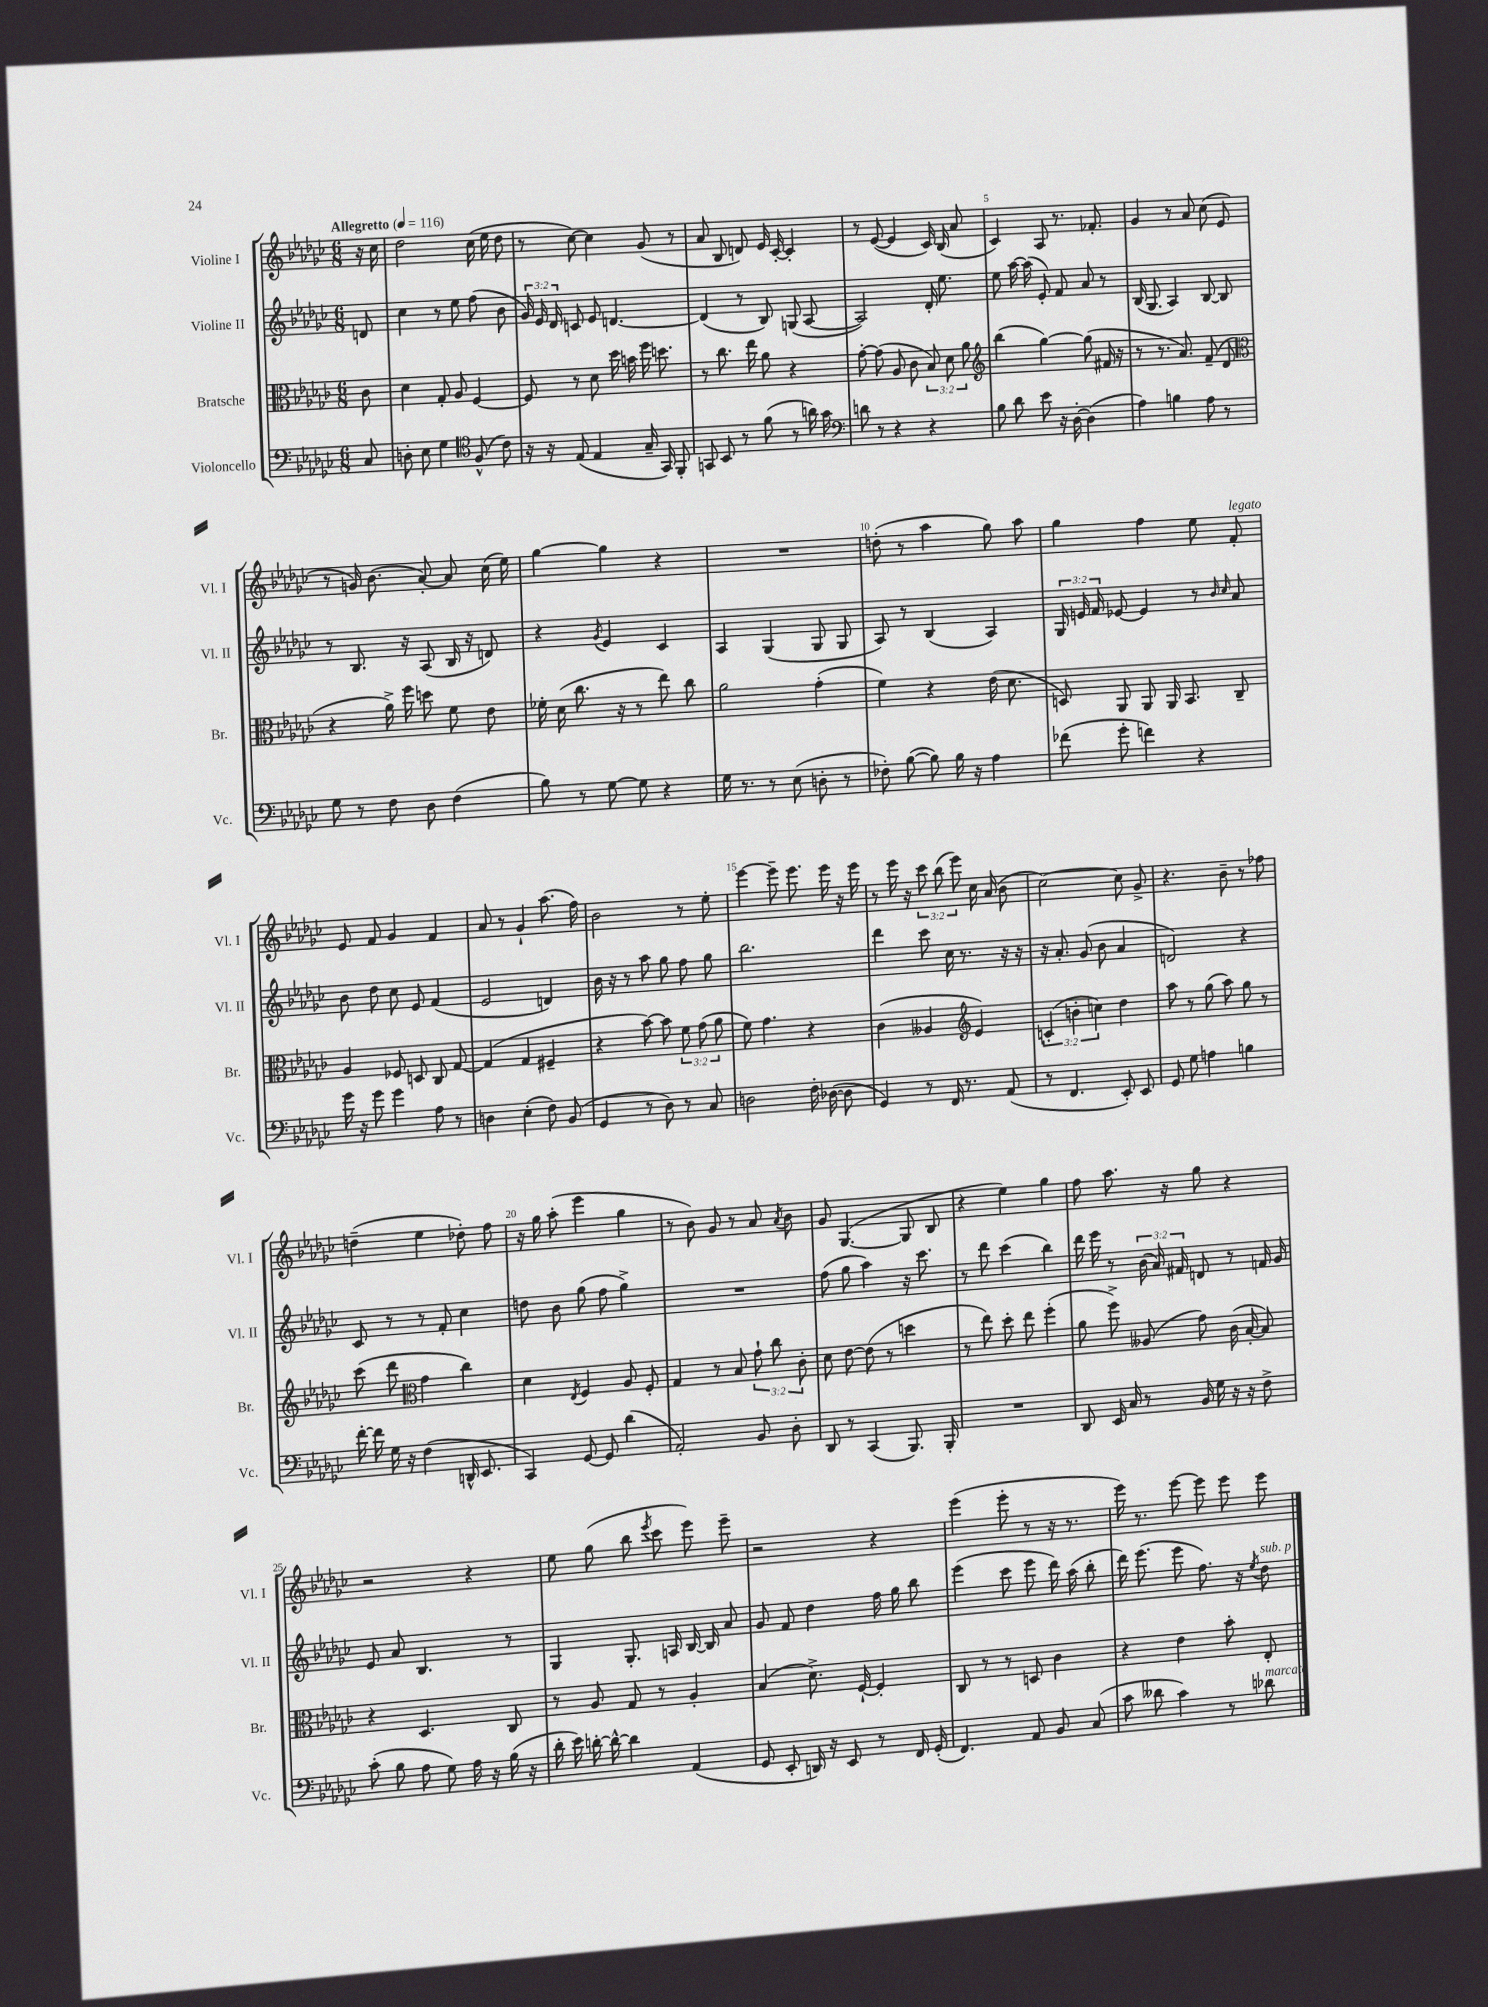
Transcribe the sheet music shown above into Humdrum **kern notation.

**kern	**kern	**kern	**kern
*part4	*part3	*part2	*part1
*staff4	*staff3	*staff2	*staff1
*I"Violoncello	*I"Bratsche	*I"Violine II	*I"Violine I
*I'Vc.	*I'Br.	*I'Vl. II	*I'Vl. I
*clefF4	*clefC3	*clefG2	*clefG2
*k[b-e-a-d-g-c-]	*k[b-e-a-d-g-c-]	*k[b-e-a-d-g-c-]	*k[b-e-a-d-g-c-]
*M6/8	*M6/8	*M6/8	*M6/8
*MM116	*MM116	*MM116	*MM116
=	=	=	=
!	!	!	!LO:TX:a:B:t=Allegretto
8C-/	8c-\	8dn/	16r
.	.	.	16cc-\
=1	=1	=1	=1
8Dn'\	4d-\	4cc-\	2dd-\
8E-\	.	.	.
4G-\	8G-'/	8r	.
.	8A-/	8ee-\	.
*clefC4	*	*	*
(8F^^/	[4F/	(8ff\	(16cc-\
.	.	.	16ee-\
8c-\)	.	8b-\	8dd-\
=2	=2	=2	=2
16r	8F/]	24g-/)	8r
.	.	24e-/	.
16r	.	.	.
.	.	24d-/	.
(8E-/	8r	8cn/	[8cc-\)
4E-/	8d-\	8e-/	4cc-\]
.	16dd-\	[4.dn/	.
.	16bn\	.	.
16G-~/	16ff\	.	(8g-/
16GG-/)	8.ddn\	.	.
8FF'/	.	.	8r
=3	=3	=3	=3
8GGn/	8r	(4d/]	8a-/
8BB-/	8.cc-\	.	8B-/
8r	.	8r	8dn/)
.	16ee-\	.	.
(8f\	8a-\	8B-/)	16e-/
.	.	.	[16c-'/
8r	4r	(8Gn/	4c-'/]
16an\)	.	[8A-/	.
16g-\	.	.	.
=4	=4	=4	=4
*clefF4	*	*	*
8dn\	[8g-'\	2A-/])	8r
8r	(8g-\]	.	([8e-/
4r	8A-/	.	4e-/]
.	8c-\	.	.
4r	12B-/)	16d-'/	16c-/)
.	.	8.ee-\	(16B-/
.	12d-\	.	.
.	.	.	8a-/
.	12a-\	.	.
=5	=5	=5	=5
*	*clefG2	*	*
8B-\	(4bb-\	8ee-\	4c-/)
8d-\	.	[16aa-\	.
.	.	(16aa-\]	.
8e-\	[4gg-\)	8e-'/)	8A-/
16r	.	8f/	8.r
[16D-'\	.	.	.
(4D-\]	(8gg-\]	8a-/	.
.	.	.	8.f-X'/
.	16f#X/	8r	.
.	16r	.	.
=6	=6	=6	=6
4A-\)	8r	(16B-/	4g-/
.	.	8.G-/	.
.	8.r	.	.
4Bn\	.	4A-/)	8r
.	8.a-/)	.	.
.	.	.	8a-/
8A-\	(8f~/	[8B-/	(8cc-\
8r	8d-/	8B-/]	8e-/
!!LO:LB:g=z
=7	=7	=7	=7
*	*clefC3	*	*
8G-\	4r	8r	8r
8r	.	8.B-/	16gn/)
.	.	.	(8.b-\
8F\	16a-^\)	.	.
.	16ff\	16r	.
8D-\	8ddn\	(8A-/	[8a-'/)
(4F\	8f\	16B-/	8a-/]
.	.	16r	.
.	8e-\	8dn/)	(16cc-\
.	.	.	16ee-\)
=8	=8	=8	=8
8B-\)	16f-X'\	4r	[4gg-\
.	(16d-\	.	.
8r	8.cc-\	.	.
.	.	8qg-/	.
[8G-\	.	4e-/	4gg-\]
.	16r	.	.
8G-\]	8r	.	.
4r	8ee-\)	4c-/	4r
.	8cc-\	.	.
=9	=9	=9	=9
16G-\	2a-\	4A-/	2.r
8.r	.	.	.
8r	.	(4G-/	.
(8E-\	.	.	.
8Dn'\	(4g-'\	8G-/	.
8r	.	8G-/	.
=10	=10	=10	=10
8F-X'\)	4f\)	8A-/)	(8ddn'\
([8B-\	.	8r	8r
8B-\])	4r	(4B-/	4aa-\
16B-\	.	.	.
16r	.	.	.
4A-\	(16e-\	4A-/)	8gg-\)
.	8.d-\	.	.
.	.	.	8aa-\
=11	=11	=11	=11
(8f-X\	8Dn/)	24G-/	4gg-\
.	.	24en/	.
.	.	24f/	.
8g-'\	8AA-/	[8e-X/	.
4fn\)	8AA-/	4e-/]	4ff\
.	16AA-/	.	.
.	8.BB-/	.	.
4r	.	8r	8ee-\
.	.	16qqb-/	.
.	.	16qqcc-/	.
!	!	!	!LO:TX:a:i:t=legato
.	8C-~/	8a-/	8f'/
!!LO:LB:g=z
=12	=12	=12	=12
16g-\	4A-/	8b-\	8e-/
16r	.	.	.
8g-\	.	8dd-\	8f/
4g-\	8F-X/	8cc-\	4g-/
.	8Dn/	8e-/	.
8A-\	8C-/	(4f/	4f/
8r	[8G-/	.	.
=13	=13	=13	=13
4Dn\	(4G-/]	2e-/	8a-/
.	.	.	8r
(4E-'\	4G-/	.	4g-`/
8F\)	4F#X~/	4dn/)	(8.aa-\
(8BB-/	.	.	.
.	.	.	16ff\)
=14	=14	=14	=14
4GG-/	4r	16b-\	2b-\
.	.	16r	.
.	.	8r	.
8r	[8b-\)	8aa-\	.
8D-\)	8b-\]	8gg-\	.
8r	12f\	8ff\	8r
.	(12g-\	.	.
8C-/	.	8gg-\	8ee-'\
.	12a-\	.	.
=15	=15	=15	=15
2Dn\	8f\)	2.bb-\	[4eee-\
.	4.g-\	.	.
.	.	.	8eee-~\]
.	.	.	8.eee-\
16F'\	4r	.	.
([16D-X\	.	.	16eee-\
8D-\]	.	.	16r
.	.	.	16eee-\
=16	=16	=16	=16
4GG-/)	(4c-\	4ddd-\	8r
.	.	.	16eee-\
.	.	.	16r
8r	4A--X/	8ccc-\	12ccc-\
.	.	.	(12bb-\
16FF/	.	16cc-\	.
.	.	.	12eee-\)
8.r	.	8.r	.
*	*clefG2	*	*
.	4e-/)	.	16cc-\
.	.	.	(16a-/
(8AA-/	.	16r	8b-\
.	.	16r	.
=17	=17	=17	=17
8r	(6cn'/	16r	[2cc-\)
.	.	8.a-'/	.
4.FF/	.	.	.
.	6bn'\	.	.
.	.	(8g-/	.
.	6ccn\)	.	.
.	.	8b-\	.
8EE-'/)	4dd-\	4a-/	8cc-\]
8EE-/	.	.	8g-^/
=18	=18	=18	=18
8GG-/	8aa-\	2dn/)	4.r
8G-\	8r	.	.
4An\	(8gg-\	.	.
.	8aa-\)	.	8b-~\
4Bn\	8gg-\	4r	8r
.	8r	.	8ff-X\
!!LO:LB:g=z
=19	=19	=19	=19
[16f'\	(8ccc-\	8c-/	(4ddn~\
16f\]	.	.	.
16G-\	8ddd-\	8r	.
16r	.	.	.
*	*clefC3	*	*
(4F\	4g-\	8r	4ee-\
.	.	8f'/	.
16DDn^^/	4cc-\)	4cc-\	8dd-X'\)
8.EE-/	.	.	.
.	.	.	8ff\
=20	=20	=20	=20
4CC-/)	4d-\	8ddn\	16r
.	.	.	16gg-\
.	.	8b-\	(8aa-'\
.	8qE-/	.	.
[8GG-/	4F/	(8gg-\	4eee-\
8GG-/]	.	8ff\	.
(4d-\	8A-/	4gg-^\)	4gg-\
.	8F'/	.	.
=21	=21	=21	=21
2AA-'/)	4G-/	2.r	8r
.	.	.	8b-\)
.	8r	.	8g-/
.	8B-/	.	8r
8BB-/	12g-`\	.	8a-/
.	12cc-\	.	.
.	.	.	8qa-/
8D-'\	.	.	8b-\
.	12c-'\	.	.
=22	=22	=22	=22
8DD-/	8d-\	(8ff\	8g-/
8r	[8e-\	8gg-\	([4.G-/
(4CC-/	(8e-\]	4aa-\)	.
.	8r	.	.
8.BBB-/)	4ddn\	16r	8G-/]
.	.	8.ccc-\	.
.	.	.	8B-/
16BBB-'/	.	.	.
=23	=23	=23	=23
2.r	8r	8r	4r
.	8ee-\)	8ddd-\	.
.	8dd-'\	(4ccc-\	4ee-\)
.	8ee-\	.	.
.	(4ff'\	4bb-\)	4gg-\
=24	=24	=24	=24
8DD-/	8a-\	16ddd-\	8ff\
.	.	16eee-\	.
16EE-/	8ff^\)	8r	8.aa-\
16C-/	.	.	.
8r	(8A--X/	(24b-\	.
.	.	24a-/)	.
.	.	.	16r
.	.	24f#X/	.
16BB-/	8g-\)	8dn/	8gg-\
16G-\	.	.	.
16r	(16c-\	8r	4r
16r	[16B-'/	.	.
8F^\	8B-/])	16fn/	.
.	.	16g-/	.
!!LO:LB:g=z
=25	=25	=25	=25
(8c-'\	4r	8e-/	2r
8B-\	.	8a-/	.
8A-\	4.D-/	4.B-/	.
8G-\)	.	.	.
16A-\	.	.	4r
16r	.	.	.
(16B-\	8C-/	8r	.
16r	.	.	.
=26	=26	=26	=26
16d-'\	8r	4G-/	8ee-\
16e-\)	.	.	.
[16dn'\	8A-/	.	(8gg-\
16d^^\_	.	.	.
4d\]	8G-/	8.G-'/	8bb-\
.	.	.	8qeee-/
.	8r	.	8ccc-\
.	.	16An/	.
(4AA-/	4A-'/	[16B-/	8eee-\)
.	.	16B-/]	.
.	.	8a-/	8eee-~\
=27	=27	=27	=27
8GG-/	(4B-/	8g-/	2r
8EE-'/	.	8f/	.
16DDn/)	8.d-^\)	4dd-\	.
16r	.	.	.
8EE-/	.	.	.
.	[16F`/	.	.
8r	4F'/]	16ff\	4r
.	.	16gg-\	.
16FF/	.	8bb-\	.
(16GG-'/	.	.	.
=28	=28	=28	=28
4.FF/)	8C-/	(4eee-\	(4eee-\
.	8r	.	.
.	8r	8ccc-\	8eee-'\
8AA-/	8Dn/	8eee-\	8r
8BB-/	4c-\	16ddd-\)	16r
.	.	(16aa-\	8.r
(8C-/	.	8bb-'\	.
=29	=29	=29	=29
8c-\	4r	16ddd-\)	16eee-\)
.	.	(8.eee-\	8.r
8d--X\	.	.	.
4c-\)	4e-\	8eee-\	[8eee-\
.	.	8.ff\)	8eee-\]
8r	8b-'\	.	8eee-\
.	.	16r	.
.	.	8qee-/	.
!	!	!LO:TX:a:i:t=sub. p	!
!LO:TX:a:i:t=marcato	!	!	!
8d-X\	8E-'/	8dd-\	8eee-\
==	==	==	==
*-	*-	*-	*-
